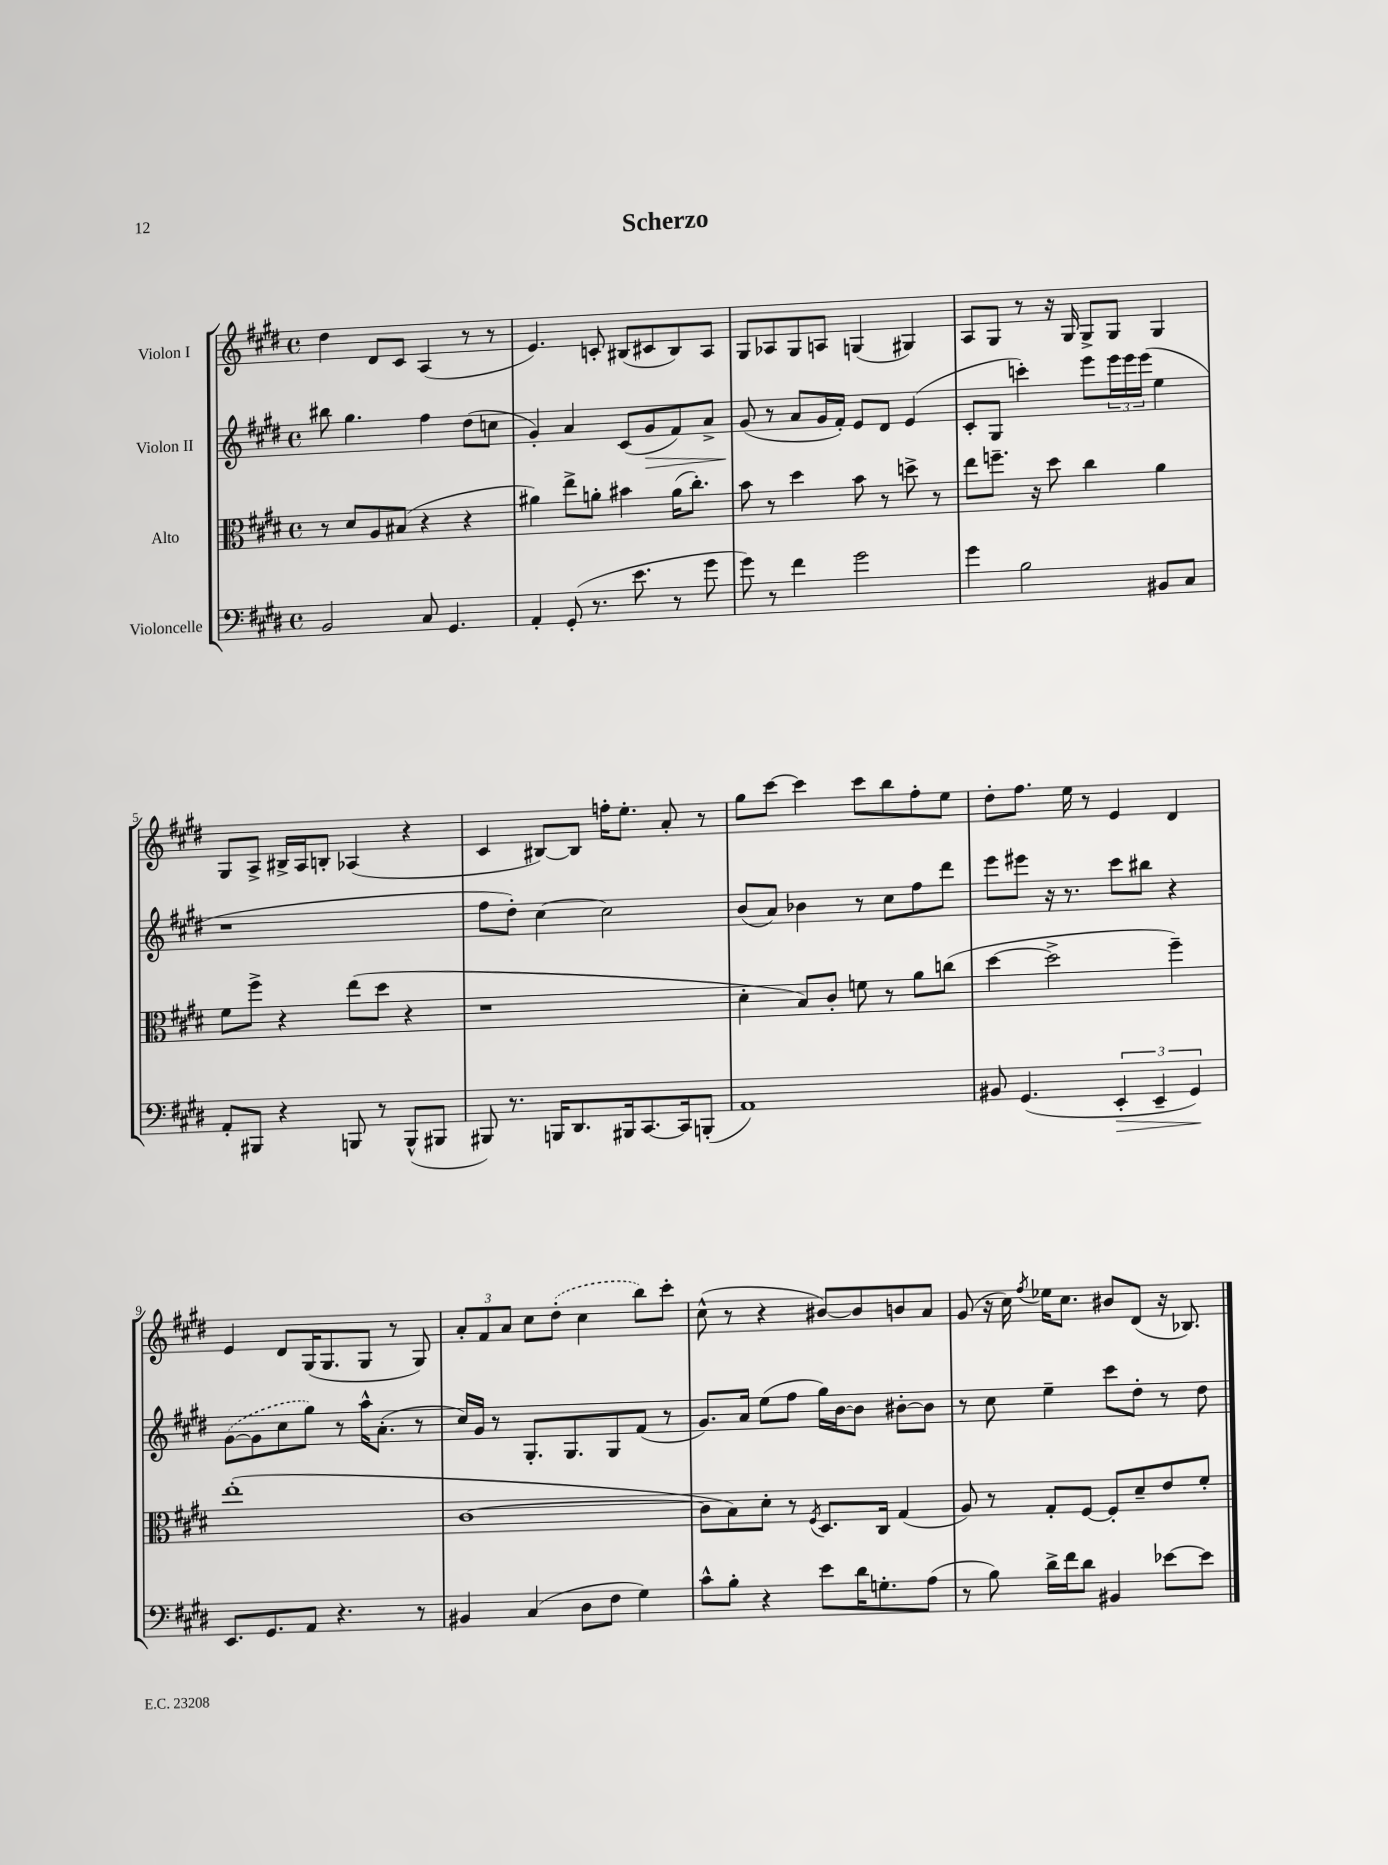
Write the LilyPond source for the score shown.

\header { title = "Scherzo" }
<<
\new StaffGroup <<
\new Staff = "s0" \with { instrumentName = "Violon I" } {
    \clef treble \key e \major \defaultTimeSignature \time 4/4
    dis''4 dis'8 cis'8 a4( r8 r8 |
    e'4.) c'8-. bis8( cis'8 bis8) a8 |
    gis8 aes8 gis8 a8 g4( gis4) |
    a8 gis8 r8 r16 gis16 gis8-> gis8 gis4 |
    gis8 a8-> bis16-> a16 b8-. aes4( r4 |
    cis'4 bis8~) bis8 f''16-. e''8.-. a'8-. r8 |
    gis''8 cis'''8~ cis'''4 cis'''8 b''8 fis''8-. e''8 |
    dis''8-. fis''8. e''16 r8 e'4 dis'4 |
    e'4 dis'8 gis16( gis8. gis8 r8 gis8) |
    \tuplet 3/2 { a'8-. fis'8 a'8 } cis''8 \once \slurDashed dis''8-.( cis''4 b''8) cis'''8-. |
    cis''8-^( r8 r4 bis'8~) bis'8 b'8 a'8 |
    gis'8( r16 cis''16) \acciaccatura { fis''8 } ees''16 cis''8. bis'8 dis'8( r16 bes8.) \bar "|." |
}
\new Staff = "s1" \with { instrumentName = "Violon II" } {
    \clef treble \key e \major \defaultTimeSignature \time 4/4
    bis''8 gis''4. fis''4 dis''8( c''8 |
    gis'4-.) a'4 cis'8( gis'8\> fis'8) a'8-> |
    gis'8\!( r8 a'8 gis'16 fis'16-.) e'8 dis'8 e'4( |
    cis'8-. gis8 c'''4-.) e'''8 \tuplet 3/2 { e'''16 e'''16 e'''16( } e''4 |
    r1 |
    fis''8 dis''8-.) cis''4~ cis''2 |
    b'8( a'8) bes'4 r8 cis''8 fis''8 dis'''8 |
    e'''8 eis'''8 r16 r8. cis'''8 bis''8 r4 |
    \once \slurDashed gis'8~( gis'8 cis''8 gis''8) r8 a''16-^ a'8.-.( r8 |
    cis''16) gis'16 r8 gis8.-. gis8. gis8 fis'8( r8 |
    gis'8.) a'16 e''8( fis''8 gis''16) b'16~ b'8 bis'8~-. bis'8 |
    r8 cis''8 e''4-- cis'''8 dis''8-. r8 dis''8 \bar "|." |
}
\new Staff = "s2" \with { instrumentName = "Alto" } {
    \clef alto \key e \major \defaultTimeSignature \time 4/4
    r8 dis'8 a8 bis8( r4 r4 |
    ais'4) e''8-> a'8-. bis'4 a'16( cis''8.-.) |
    b'8 r8 dis''4 b'8 r8 d''8-> r8 |
    e''8 f''8.-- r16 dis''8 cis''4 a'4 |
    fis'8 fis''8-> r4 e''8( dis''8 r4 |
    r1 |
    dis'4-. b8) cis'8-. f'8 r8 a'8 c''8( |
    dis''4~ dis''2-> fis''4--) |
    e''1-.( |
    cis'1~ |
    cis'8 b8) dis'8-. r8 \acciaccatura { fis8 } dis8. cis16 gis4( |
    a8) r8 gis8-. fis8~ fis8-. dis'8-- e'8 fis'8-. \bar "|." |
}
\new Staff = "s3" \with { instrumentName = "Violoncelle" } {
    \clef bass \key e \major \defaultTimeSignature \time 4/4
    b,2 cis8 gis,4. |
    a,4-. gis,8-.( r8. e'8. r8 gis'8 |
    gis'8) r8 fis'4 gis'2 |
    gis'4 b2 bis,8 cis8 |
    a,8-. bis,,8 r4 b,,8 r8 b,,8-^( bis,,8 |
    bis,,8) r8. b,,16 dis,8. bis,,16 cis,8.~ cis,16 b,,8-.( |
    a,1) |
    bis,8 gis,4.( \tuplet 3/2 { e,4-.\> e,4-- gis,4\!) } |
    e,8. gis,8. a,8 r4. r8 |
    bis,4 cis4( dis8 fis8 gis4) |
    cis'8-^ b8-. r4 e'8 dis'16 g8.-. a8( |
    r8 b8) dis'16-> fis'16 dis'8 bis,4 ees'8~ ees'8 \bar "|." |
}
>>
>>
